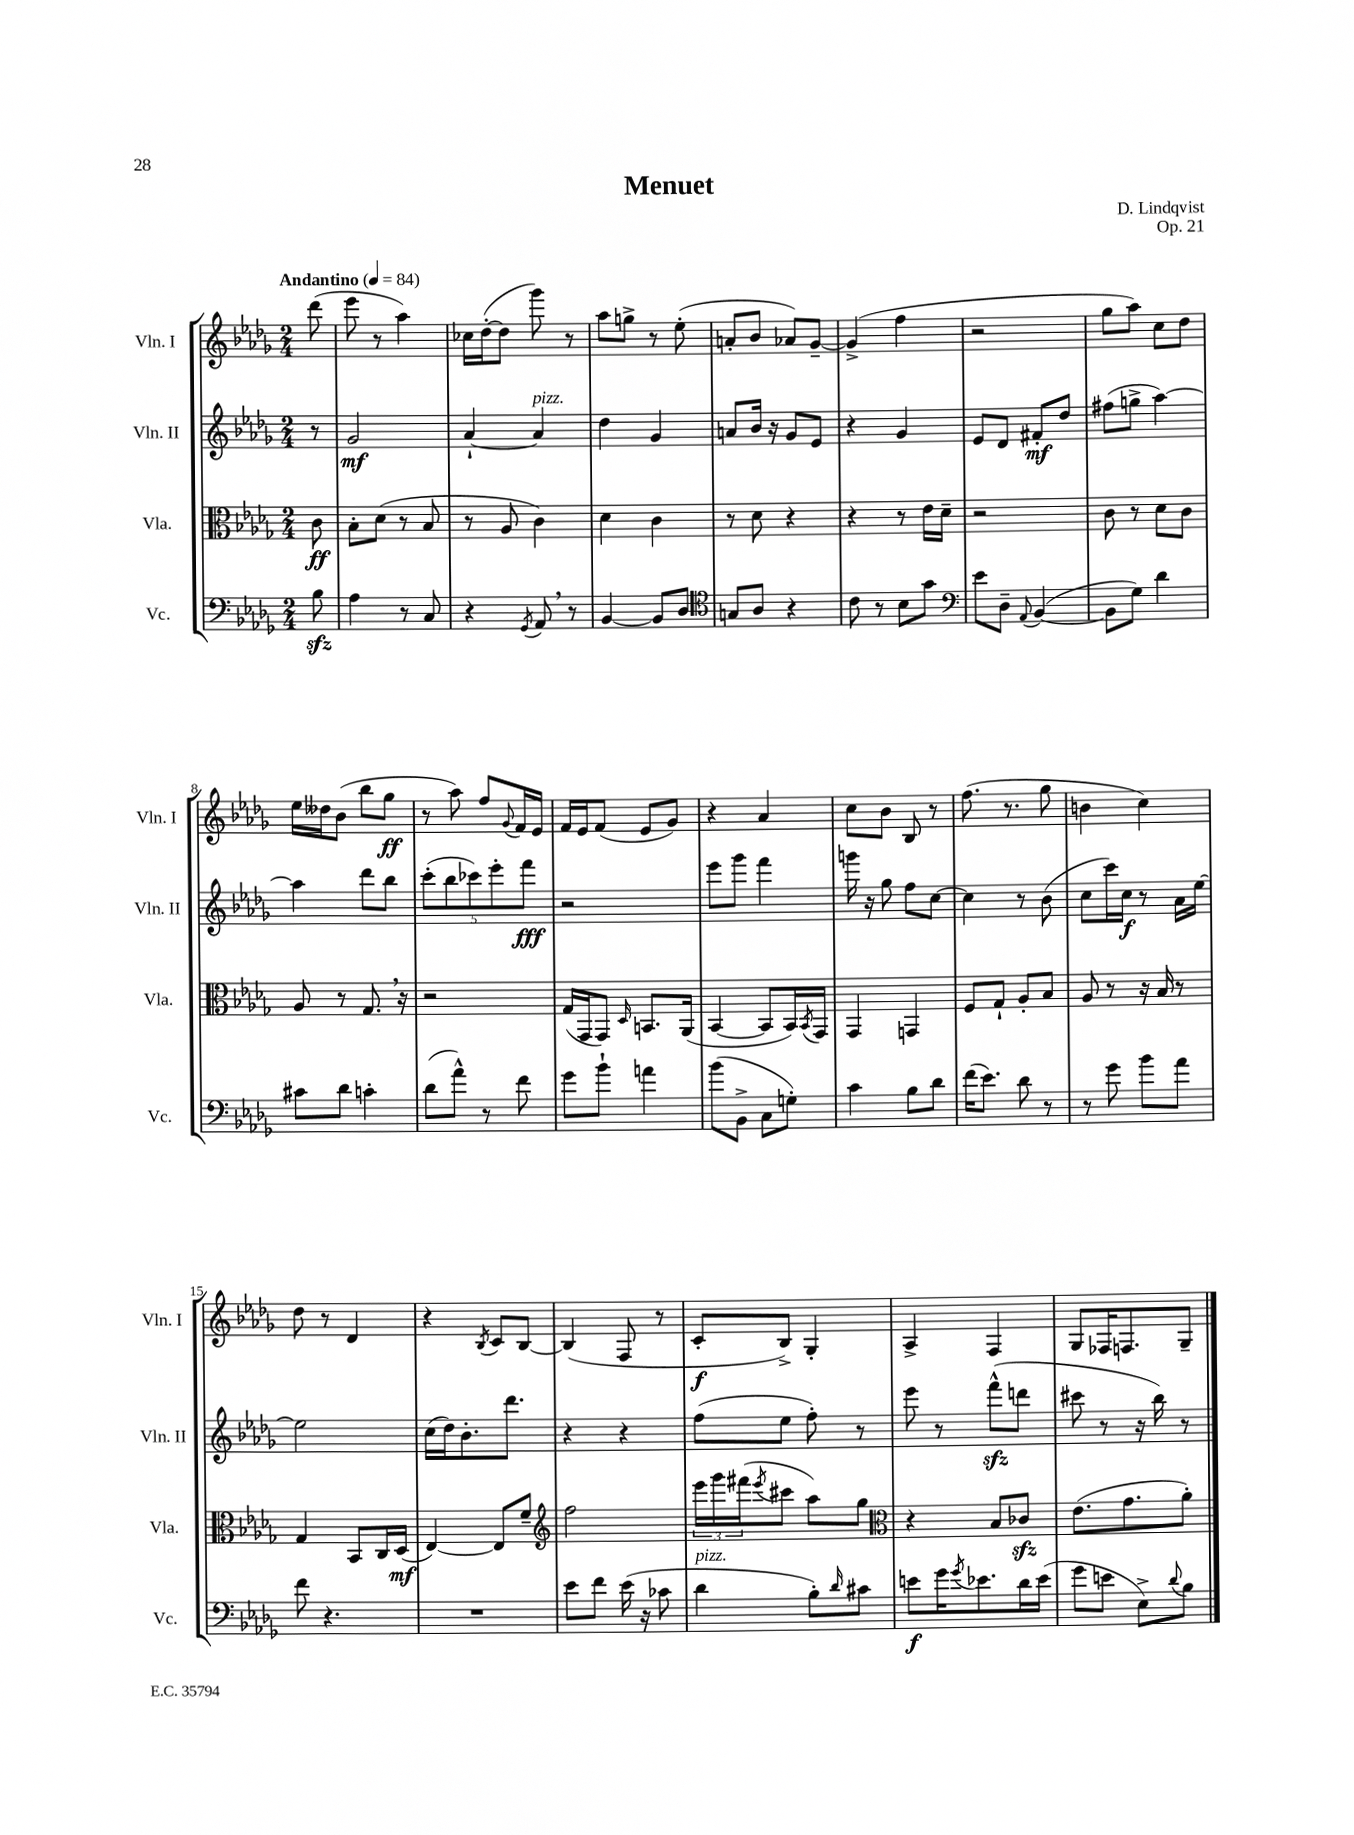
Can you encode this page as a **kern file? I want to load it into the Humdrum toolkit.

**kern	**dynam	**kern	**dynam	**kern	**dynam	**kern	**dynam
*part4	*part4	*part3	*part3	*part2	*part2	*part1	*part1
*staff4	*staff4	*staff3	*staff3	*staff2	*staff2	*staff1	*staff1
*I"Vc.	*	*I"Vla.	*	*I"Vln. II	*	*I"Vln. I	*
*I'Vc.	*	*I'Vla.	*	*I'Vln. II	*	*I'Vln. I	*
*clefF4	*	*clefC3	*	*clefG2	*	*clefG2	*
*k[b-e-a-d-g-]	*	*k[b-e-a-d-g-]	*	*k[b-e-a-d-g-]	*	*k[b-e-a-d-g-]	*
*M2/4	*	*M2/4	*	*M2/4	*	*M2/4	*
*MM84	*	*MM84	*	*MM84	*	*MM84	*
=	=	=	=	=	=	=	=
!	!	!	!	!	!	!LO:TX:a:B:t=Andantino	!
8B-zz\	.	8c\	ff	8r	.	(8ddd-\	.
=1	=1	=1	=1	=1	=1	=1	=1
4A-\	.	8B-'\L	.	2g-/	mf	8eee-\	.
.	.	(8d-\J	.	.	.	8r	.
8r	.	8r	.	.	.	4aa-\)	.
8C/	.	8B-/	.	.	.	.	.
=2	=2	=2	=2	=2	=2	=2	=2
4r	.	8r	.	[4a-`/	.	16cc-X\LL	.
.	.	.	.	.	.	([16dd-'\J	.
.	.	8A-/	.	.	.	8dd-\J]	.
8qGG-/	.	.	.	.	.	.	.
!	!	!	!	!LO:TX:a:i:t=pizz.	!	!	!
8AA-,/	.	4c\)	.	4a-/]	.	8ggg-\)	.
8r	.	.	.	.	.	8r	.
=3	=3	=3	=3	=3	=3	=3	=3
[4BB-/	.	4d-\	.	4dd-\	.	8aa-\L	.
.	.	.	.	.	.	8ggn^\J	.
8BB-/L]	.	4c\	.	4g-/	.	8r	.
8D-/J	.	.	.	.	.	(8ee-'\	.
=4	=4	=4	=4	=4	=4	=4	=4
*clefC4	*	*	*	*	*	*	*
8Gn/L	.	8r	.	8an/L	.	8an'/L	.
8A-/J	.	8d-\	.	16b-/Jk	.	8b-/J	.
.	.	.	.	16r	.	.	.
4r	.	4r	.	8g-/L	.	8a-X/L)	.
.	.	.	.	8e-/J	.	[8g-~/J	.
=5	=5	=5	=5	=5	=5	=5	=5
8c\	.	4r	.	4r	.	(4g-^/]	.
8r	.	.	.	.	.	.	.
8B-\L	.	8r	.	4g-/	.	4ff\	.
8g-\J	.	16e-\LL	.	.	.	.	.
.	.	16d-~\JJ	.	.	.	.	.
=6	=6	=6	=6	=6	=6	=6	=6
*clefF4	*	*	*	*	*	*	*
8e-\L	.	2r	.	8e-/L	.	2r	.
8D-~\J	.	.	.	8d-/J	.	.	.
8qqAA-/	.	.	.	.	.	.	.
([4BB-/	.	.	.	8f#X'/L	mf	.	.
.	.	.	.	8dd-/J	.	.	.
=7	=7	=7	=7	=7	=7	=7	=7
8BB-\L]	.	8c\	.	(8ff#X\L	.	8gg-\L	.
8G-\J)	.	8r	.	8ggn^\J	.	8aa-\J)	.
4d-\	.	8d-\L	.	[4aa-\)	.	8cc\L	.
.	.	8c\J	.	.	.	8dd-\J	.
!!LO:LB:g=z
=8	=8	=8	=8	=8	=8	=8	=8
8c#X\L	.	8A-/	.	4aa-\]	.	16ee-\LL	.
.	.	.	.	.	.	16dd--X\J	.
8d-\J	.	8r	.	.	.	(8b-\J	.
4cn'\	.	8.G-,/	.	8ddd-\L	.	8bb-\L	.
.	.	.	.	8bb-\J	.	8gg-\J	ff
.	.	16r	.	.	.	.	.
=9	=9	=9	=9	=9	=9	=9	=9
(8d-\L	.	2r	.	(10ccc'\L	.	8r	.
.	.	.	.	10bb-\	.	.	.
8a-^^\J)	.	.	.	.	.	8aa-\)	.
.	.	.	.	10ccc-X\)	.	.	.
8r	.	.	.	.	.	8ff/L	.
.	.	.	.	10eee-'\	.	.	.
.	.	.	.	.	.	8qqg-/	.
8f\	.	.	.	.	.	16f/L	.
.	.	.	.	10fff\J	fff	.	.
.	.	.	.	.	.	16e-/JJ	.
=10	=10	=10	=10	=10	=10	=10	=10
8g-\L	.	(16G-/LL	.	2r	.	16f/LL	.
.	.	16GG-/J	.	.	.	16e-/J	.
8b-`\J	.	8GG-/J)	.	.	.	(8f/J	.
.	.	16qqD-/	.	.	.	.	.
4an\	.	8.BBn/L	.	.	.	8e-/L	.
.	.	.	.	.	.	8g-/J)	.
.	.	(16AA-/Jk	.	.	.	.	.
=11	=11	=11	=11	=11	=11	=11	=11
(8b-\L	.	[4BB-/	.	8eee-\L	.	4r	.
8BB-^\J	.	.	.	8ggg-\J	.	.	.
8C\L	.	8BB-/L]	.	4fff\	.	4a-/	.
8Gn'\J)	.	16BB-/L)	.	.	.	.	.
.	.	8qBB-/	.	.	.	.	.
.	.	16GG-/JJ	.	.	.	.	.
=12	=12	=12	=12	=12	=12	=12	=12
4c\	.	4GG-/	.	16gggn\	.	8cc\L	.
.	.	.	.	16r	.	.	.
.	.	.	.	8gg-\	.	8b-\J	.
8B-\L	.	4GGn/	.	8ff\L	.	8B-/	.
8d-\J	.	.	.	[8cc\J	.	8r	.
=13	=13	=13	=13	=13	=13	=13	=13
(16f\KL	.	8F/L	.	4cc\]	.	(8.ff\	.
8.e-\J)	.	.	.	.	.	.	.
.	.	8G-`/J	.	.	.	.	.
.	.	.	.	.	.	8.r	.
8d-\	.	8A-'/L	.	8r	.	.	.
8r	.	8B-/J	.	(8b-\	.	8gg-\	.
=14	=14	=14	=14	=14	=14	=14	=14
8r	.	8A-/	.	8cc\L	.	4bn\	.
8g-\	.	8r	.	16ccc\L)	.	.	.
.	.	.	.	16cc\JJ	f	.	.
8b-\L	.	16r	.	8r	.	4cc\)	.
.	.	16B-/	.	.	.	.	.
8a-\J	.	8r	.	16a-\LL	.	.	.
.	.	.	.	[16ee-\JJ	.	.	.
!!LO:LB:g=z
=15	=15	=15	=15	=15	=15	=15	=15
8f\	.	4G-/	.	2ee-\]	.	8dd-\	.
4.r	.	.	.	.	.	8r	.
.	.	8BB-/L	.	.	.	4d-/	.
.	.	16C/L	.	.	.	.	.
.	.	(16D-/JJ	mf	.	.	.	.
=16	=16	=16	=16	=16	=16	=16	=16
2r	.	[4E-/)	.	(16cc\LL	.	4r	.
.	.	.	.	16dd-\J)	.	.	.
.	.	.	.	8.b-'\	.	.	.
.	.	.	.	.	.	8qB-/	.
.	.	8E-/L]	.	.	.	8c/L	.
.	.	.	.	8.ddd-\J	.	.	.
.	.	8f~/J	.	.	.	[8B-/J	.
=17	=17	=17	=17	=17	=17	=17	=17
*	*	*clefG2	*	*	*	*	*
8e-\L	.	2ff\	.	4r	.	(4B-/]	.
8f\J	.	.	.	.	.	.	.
(16e-\	.	.	.	4r	.	8F/	.
16r	.	.	.	.	.	.	.
8c-X\	.	.	.	.	.	8r	.
=18	=18	=18	=18	=18	=18	=18	=18
!LO:TX:a:i:t=pizz.	!	!	!	!	!	!	!
4d-\	.	24eee-\LL	.	(8ff\L	.	8c'/L	f
.	.	24ggg-\	.	.	.	.	.
.	.	(24fff#X\J	.	.	.	.	.
.	.	8qeee-/	.	.	.	.	.
.	.	8ccc#X\J	.	8ee-\J	.	8B-^/J)	.
8B-'\L)	.	8aa-\L)	.	8ff'\)	.	4G-'/	.
16qqd-/	.	.	.	.	.	.	.
8c#X\J	.	8gg-\J	.	8r	.	.	.
=19	=19	=19	=19	=19	=19	=19	=19
*	*	*clefC3	*	*	*	*	*
8en\L	f	4r	.	8eee-\	.	4A-^/	.
16g-\K	.	.	.	8r	.	.	.
8qg-/	.	.	.	.	.	.	.
8.e-X\	.	.	.	.	.	.	.
.	.	8B-/L	.	(8fffzz^^\L	.	4F/	.
16d-\L	.	8c-Xzz/J	.	8dddn\J	.	.	.
(16e-\JJ	.	.	.	.	.	.	.
=20	=20	=20	=20	=20	=20	=20	=20
8g-\L	.	(8.e-\L	.	8ccc#X\	.	8G-/L	.
8en\J	.	.	.	8r	.	16F-X/K	.
.	.	8.g-\	.	.	.	8.Fn/	.
8E-^\L)	.	.	.	16r	.	.	.
.	.	.	.	16bb-\)	.	.	.
8qqd-/	.	.	.	.	.	.	.
8B-\J	.	8a-'\J)	.	8r	.	8G-~/J	.
==	==	==	==	==	==	==	==
*-	*-	*-	*-	*-	*-	*-	*-
